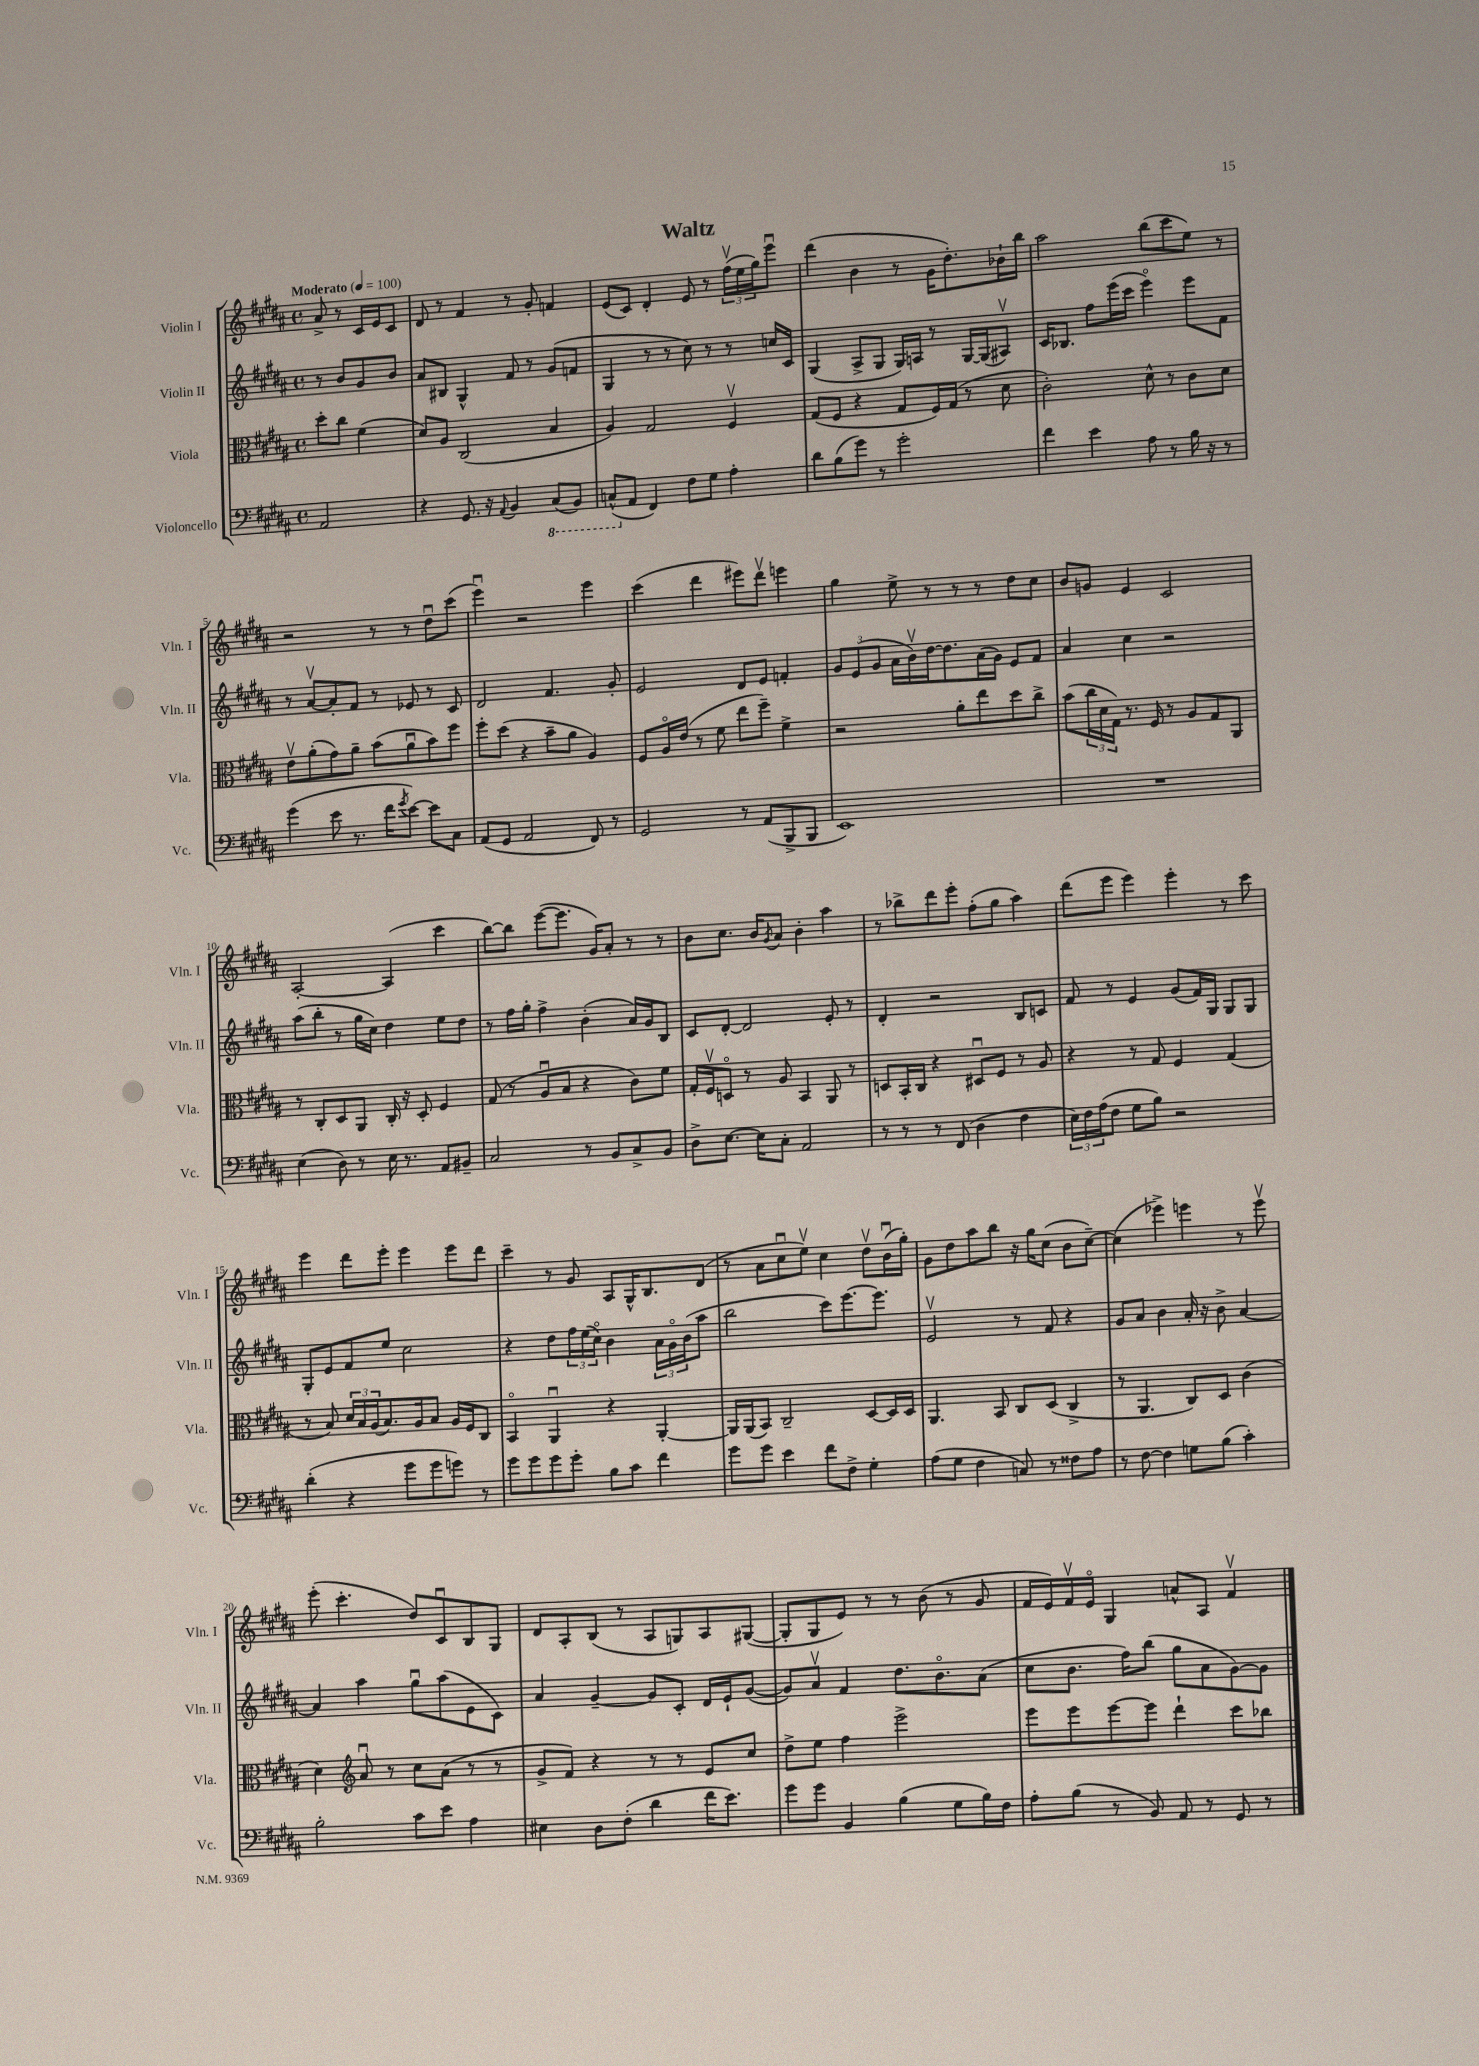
\header { title = "Waltz" }
<<
\new StaffGroup <<
\new Staff = "s0" \with { instrumentName = "Violin I" shortInstrumentName = "Vln. I" } {
    \clef treble \key b \major \defaultTimeSignature \time 4/4 \partial 2 \tempo "Moderato" 4 = 100
    ais'8-> r8 cis'16 e'16 cis'8 |
    dis'8 r8 fis'4 r8 gis'8-. f'4 |
    e'8( cis'8) dis'4-. e'8 r8 \tuplet 3/2 { fis''16\upbow( e''16 gis''16) } e'''8\downbow |
    dis'''4( b'4 r8 gis'16 dis''8.-.) bes'16-! b''16 |
    ais''2 b''8( cis'''8 e''8) r8 |
    r2 r8 r8 dis''8\downbow cis'''8( |
    e'''4\downbow) r2 e'''4 |
    cis'''4( dis'''4 eis'''8) dis'''8\upbow e'''4 |
    gis''4 e''8-> r8 r8 r8 dis''8 cis''8 |
    b'8 g'8 e'4 cis'2 |
    ais2~-. ais4( cis'''4 |
    b''8~) b''8 e'''8~( e'''8. gis'16) ais'8-. r8 r8 |
    b'8 cis''8. b'16 \acciaccatura { gis'8 } ais'8 b'4-. ais''4 |
    r8 bes''8-> dis'''8 e'''8-. fis''8-.( gis''8 ais''4) |
    dis'''8( e'''8 e'''4) e'''4-. r8 cis'''8 |
    e'''4 dis'''8 e'''8-. e'''4 e'''8 dis'''8 |
    cis'''4-- r8 gis'8 ais8 gis16-^ b8. dis'8( |
    r8 ais'8 cis''8\downbow e''8\upbow) cis''4 dis''8\upbow b'16\downbow( gis''16-.) |
    gis'8 dis''8 ais''8 b''8 r16 gis''16 cis''8( b'8 cis''8~--) |
    cis''4( ees'''4->) e'''4 r8 e'''8\upbow |
    e'''8-.( cis'''4.-. dis''8) cis'8\downbow b8 gis8 |
    dis'8 ais8-. b8( r8 ais8 g8) ais8 gis8~( |
    gis8-. gis8 e'8) r8 r8 b'8( r8 gis'8 |
    fis'16 e'16) fis'16\upbow e'16\flageolet gis4 a'8-^ ais8 fis'4\upbow \bar "|." |
}
\new Staff = "s1" \with { instrumentName = "Violin II" shortInstrumentName = "Vln. II" } {
    \clef treble \key b \major \defaultTimeSignature \time 4/4 \partial 2
    r8 b'8 gis'8 b'8 |
    ais'8 bis8 gis4-^ fis'8 r8 gis'8( f'8 |
    gis4 r8 r8 cis''8) r8 r8 c''16 cis'16 |
    gis4( ais8-> gis8 gis16) a16 r8 gis16~ gis16( ais8\upbow) |
    cis'16 bes8. fis''8 e'''16( cis'''16 e'''4\flageolet) e'''8 fis'8 |
    r8 ais'8~\upbow ais'8-. fis'8 r8 ees'8 r8 cis'8 |
    dis'2 fis'4. gis'8-. |
    e'2 dis'8 e'8 f'4-. |
    \tuplet 3/2 { gis'8 e'8( gis'8 } ais'16 b'16\upbow) dis''16~ dis''8. ais'16( gis'16) e'8 fis'8 |
    ais'4 cis''4 r2 |
    ais''8( b''8-. r8 gis''16 cis''16) dis''4 e''8 dis''8 |
    r8 fis''16 gis''16-. fis''4-> b'4-.( ais'16) gis'16 b8 |
    cis'8 dis'8~-. dis'2 e'8-. r8 |
    dis'4-. r2 b8 c'8 |
    fis'8 r8 e'4 gis'8( fis'16) gis16 gis8 gis8 |
    gis8-. e'8 fis'8 e''8 cis''2 |
    r4 dis''8 \tuplet 3/2 { fis''16 e''16( cis''16\flageolet) } b'4 \tuplet 3/2 { ais'16 gis'16\flageolet b'16( } ais''8 |
    b''2 cis'''8) e'''8.~ e'''8. |
    e'2\upbow r8 fis'8 r4 |
    gis'8 ais'8 b'4 ais'16-. r16 b'8-> ais'4~ |
    ais'4 ais''4 gis''8\downbow ais''8( e'8 cis'8) |
    ais'4 gis'4~-- gis'8 cis'8-. dis'16 e'16-! gis'8~( |
    gis'8) ais'8\upbow fis'4 dis''8. b'8.\flageolet ais'8( |
    cis''8 b'8. fis''16) b''8( gis''8 ais'8 gis'8~) gis'8 \bar "|." |
}
\new Staff = "s2" \with { instrumentName = "Viola" shortInstrumentName = "Vla." } {
    \clef alto \key b \major \defaultTimeSignature \time 4/4 \partial 2
    dis''8-. cis''8 fis'4( |
    dis'8) ais8 cis2( b4 |
    ais4) gis2 fis4\upbow |
    gis8( fis8 r4 gis8 fis16) gis16( r8 dis'8 |
    cis'2-.) dis'8-^ r8 cis'8 dis'8 |
    e'8\upbow ais'8-.( gis'8) ais'8-- b'8( ais'8\downbow b'8) fis''8 |
    fis''8-. dis''8( r4 b'8-- ais'8 ais4) |
    fis8 ais16\flageolet e'16( r8 fis'8 e''8 fis''8--) fis'4-> |
    r2 ais'8-. e''8 dis''8 cis''8-> |
    b'8( \tuplet 3/2 { cis''16 dis'16 gis16) } r8. fis16 r8 ais8 gis8 ais,8 |
    r8 cis8-. dis8 ais,8 cis16-. r16 dis8-. fis4 |
    gis8( r8 ais8\downbow b8 r4 cis'8) fis'8 |
    gis16-. fis16\upbow d8\flageolet r8 ais8 b,4 ais,8 r8 |
    d8 b,16-. cis16 r4 dis8\downbow fis8 r8 ais8 |
    r4 r8 gis8 fis4 gis4( |
    r8 b8) \tuplet 3/2 { dis'16 b16 ais16( } b8.) ais16 b8 ais16 fis16 cis8 |
    b,4\flageolet ais,4\downbow r4 ais,4~-. |
    ais,16 ais,16( b,8) cis2-- dis8~ dis16 dis16 |
    ais,4. b,8 cis8 dis8( cis4-> |
    r8 ais,4. cis8) dis8 cis'4( |
    dis'4) \clef treble ais'8\downbow r8 cis''8 ais'8( r8 r8 |
    gis'8-> fis'8) r4 r8 r8 e'8 cis''8 |
    dis''8-> e''8 fis''4 e'''2-> |
    e'''8 e'''8 e'''8~ e'''8 dis'''4-! cis'''8 bes''8 \bar "|." |
}
\new Staff = "s3" \with { instrumentName = "Violoncello" shortInstrumentName = "Vc." } {
    \clef bass \key b \major \defaultTimeSignature \time 4/4 \partial 2
    ais,2 |
    r4 gis,8. r16 \appoggiatura { ais,8 } b,4 \ottava #-1 cis,8( b,,8) |
    c,8-^( \ottava #0 ais,8 fis,4) fis8 gis8 ais4-. |
    dis'8 b8( gis'8) r8 gis'2-. |
    fis'4 e'4 ais8 r8 b16 r16 r8 |
    gis'4( e'8 r8. fis'16 \acciaccatura { gis'8 } e'8~) e'8 cis8 |
    ais,8( gis,8 ais,2 fis,8) r8 |
    gis,2 r8 ais,8( b,,8-> b,,8 |
    e,1) |
    R1 |
    e4( dis8) r8 e16 r8. ais,8 bis,8-- |
    cis2 r8 b,8 cis8-> b,8 |
    dis8-> e8.~ e16 cis8-. ais,2 |
    r8 r8 r8 fis,8( dis4 fis4 |
    \tuplet 3/2 { e16) fis16 ais16( } fis8 gis8 b8) r2 |
    dis'4-.( r4 gis'8 gis'8 g'8) r8 |
    gis'8 gis'8 gis'8 gis'8-. b8 cis'8 fis'4 |
    gis'8 gis'8 e'4 fis'8 fis8-> gis4-. |
    ais8( gis8 fis4 c8) r8 fisis8 ais8 |
    r8 fis8~ fis4 g8 b8( cis'4-.) |
    b2-. cis'8 e'8 ais4 |
    eis4 dis8 fis8-.( dis'4 fis'16 e'8.) |
    gis'8 gis'8 b,4 b4( gis8 b16) fis16 |
    ais8-. b8( r8 b,8) ais,8 r8 gis,8 r8 \bar "|." |
}
>>
>>
